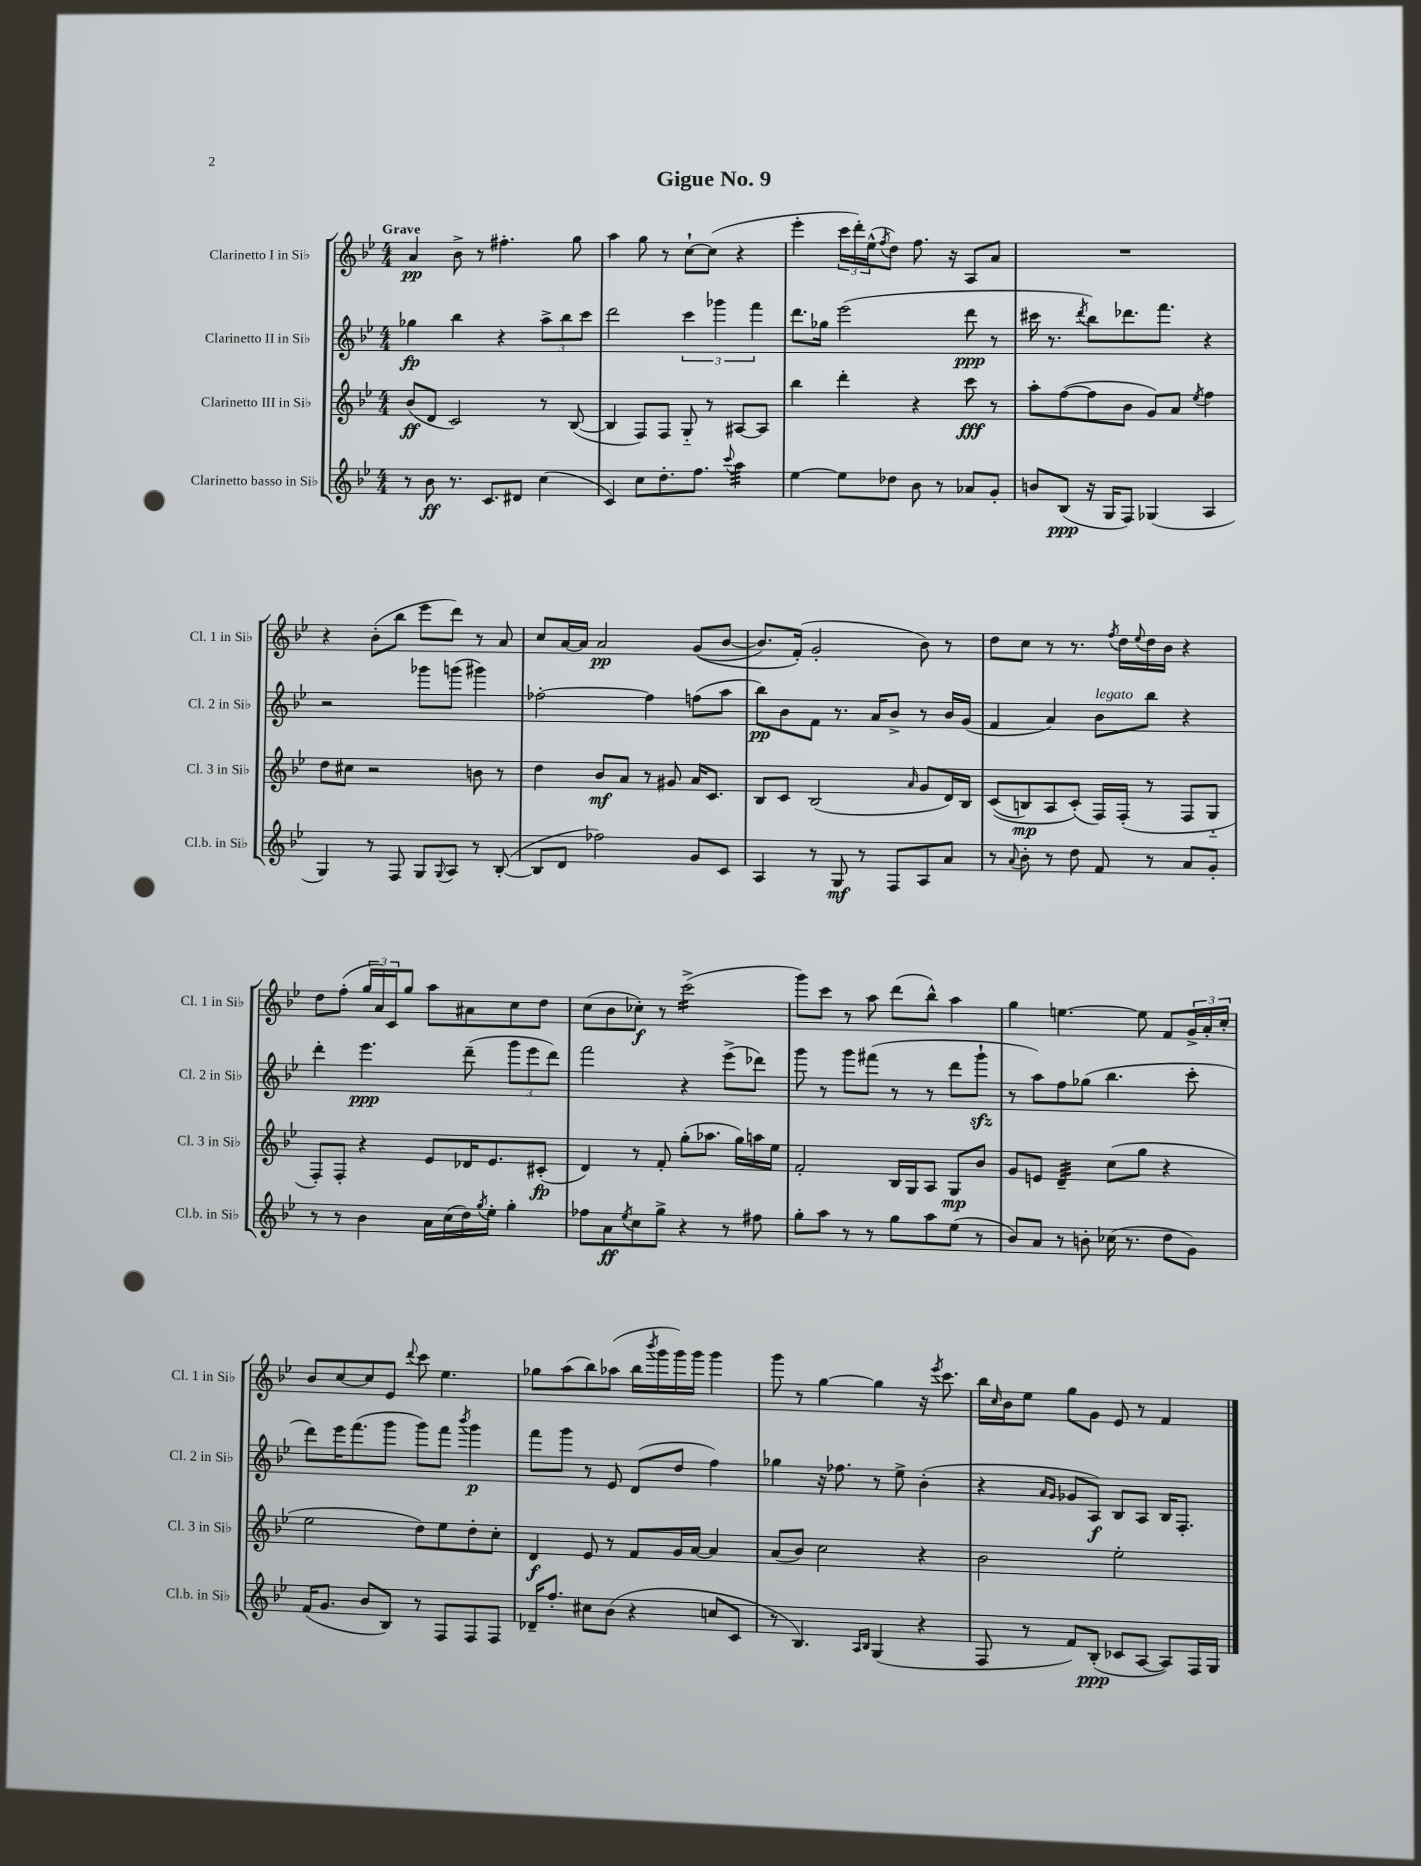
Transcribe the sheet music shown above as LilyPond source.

\header { title = "Gigue No. 9" }
<<
\new StaffGroup <<
\new Staff = "s0" \with { instrumentName = "Clarinetto I in Sib" shortInstrumentName = "Cl. 1 in Sib" } {
    \clef treble \key bes \major \numericTimeSignature \time 4/4 \tempo "Grave"
    a'4\pp bes'8-> r8 fis''4.-. g''8 |
    a''4 g''8 r8 c''8~-! c''8( r4 |
    ees'''4-. \tuplet 3/2 { c'''16 d'''16-.) ees''16-^( } \acciaccatura { f''8 } d''8) f''8. r16 a8 a'8 |
    R1 |
    r4 bes'8-.( bes''8 ees'''8 d'''8) r8 a'8 |
    c''8 a'16~ a'16 a'2\pp g'8(\( bes'8~ |
    bes'8.) f'16-.(\) g'2-. bes'8) r8 |
    d''8 c''8 r8 r8. \acciaccatura { f''8 } d''16 \appoggiatura { ees''8 } d''16 bes'16 r4 |
    d''8 f''8-.( \tuplet 3/2 { g''16 a'16) c'16 } g''8 a''8 ais'8 c''8 d''8 |
    c''8( bes'8 ces''8-.\f) r8 c'''2:16->( |
    g'''8) c'''8 r8 a''8 d'''8( bes''8-^) a''4 |
    g''4 e''4.~ e''8 f'8 \tuplet 3/2 { g'16-> a'16-. c''16-. } |
    bes'8 c''8~ c''8 ees'8 \appoggiatura { d'''8 } c'''8 ees''4. |
    ges''8 a''8( bes''8) aes''8( bes''16 \acciaccatura { bes'''8 } g'''16 g'''16) g'''16 g'''4 |
    g'''8 r8 g''4~ g''4 r16 \acciaccatura { ees'''8 } c'''8. |
    bes''16 \grace { c''16 } bes'16 ees''8 g''8 g'8 ees'8 r8 f'4 \bar "|." |
}
\new Staff = "s1" \with { instrumentName = "Clarinetto II in Sib" shortInstrumentName = "Cl. 2 in Sib" } {
    \clef treble \key bes \major \numericTimeSignature \time 4/4
    ges''4\fp bes''4 r4 \tuplet 3/2 { a''8-> bes''8 c'''8 } |
    d'''2 \tuplet 3/2 { c'''4 ges'''4 f'''4 } |
    d'''8. ges''16 ees'''2( d'''8\ppp r8 |
    cis'''16 r8. \acciaccatura { d'''8 } bes''8) des'''8. f'''8. r4 |
    r2 ges'''8 g'''8( gis'''4) |
    fes''2~-. fes''4 f''8( a''8 |
    bes''8\pp) bes'8 f'8 r8. a'16 bes'8-> r8 bes'16 g'16( |
    f'4 a'4) bes'8^\markup { \italic "legato" } bes''8 r4 |
    d'''4-. ees'''4.\ppp d'''8--( \tuplet 3/2 { g'''8 ees'''8 d'''8) } |
    f'''2 r4 ees'''8->( des'''8) |
    g'''8 r8 g'''8 fis'''8( r8 r8 d'''8 g'''8-!\sfz |
    r8 a''8) f''8 ges''8( bes''4. c'''8-. |
    d'''8) ees'''16 f'''8.( g'''8 g'''8) f'''8 \acciaccatura { bes'''8 } g'''4\p |
    f'''8 g'''8 r8 ees'8 d'8( d''8 f''4) |
    ges''4 r16 fes''8. r8 ees''8-> bes'4-.( |
    r4 \grace { a'16 g'16 } ges'8 a8\f) bes8 a8 bes16 f8.-. \bar "|." |
}
\new Staff = "s2" \with { instrumentName = "Clarinetto III in Sib" shortInstrumentName = "Cl. 3 in Sib" } {
    \clef treble \key bes \major \numericTimeSignature \time 4/4
    bes'8\ff( d'8 c'2) r8 bes8~( |
    bes4 f8) f8 g8-_ r8 ais8~ ais8 |
    bes''4 d'''4-. r4 c'''8\fff r8 |
    a''8-. f''8~( f''8 bes'8 g'8) a'8 \acciaccatura { ees''8 } f''4 |
    d''8 cis''8 r2 b'8 r8 |
    d''4 bes'8\mf a'8 r8 gis'8 a'16 c'8. |
    bes8 c'8 bes2( \grace { a'16 } g'8 d'16) bes16 |
    c'8(\( b8\mp) a8 c'8-.(\) f16) f16-.( r8 f8 g8-_ |
    f8-.) f8-. r4 ees'8 des'16 ees'8. cis'8-.\fp( |
    d'4) r8 f'8-. g''8-.( aes''8. g''16) a''16 ees''16 |
    f'2-. bes16 g16 a8 g8\mp bes'8 |
    g'8 e'8 d'4:32-- c''8( g''8 r4 |
    ees''2 d''8) ees''8 d''8-. c''8-. |
    d'4\f ees'8 r8 f'8 g'16 a'16~ a'4 |
    a'8( bes'8) c''2 r4 |
    bes'2 ees''2-. \bar "|." |
}
\new Staff = "s3" \with { instrumentName = "Clarinetto basso in Sib" shortInstrumentName = "Cl.b. in Sib" } {
    \clef treble \key bes \major \numericTimeSignature \time 4/4
    r8 bes'8\ff r8. c'8. dis'8 c''4( |
    c'4) c''8 d''8.-. f''8. \appoggiatura { c'''8 } a''4:32 |
    ees''4~ ees''8 des''8 bes'8 r8 aes'8 g'8-. |
    b'8 bes8\ppp( r16 g16 f8) ges4( a4 |
    g4) r8 f8 g8 \appoggiatura { g8 } a8 r8 bes8~-.( |
    bes8 d'8 fes''2) g'8 c'8 |
    a4 r8 g8\mf r8 f8 a8 a'8 |
    r8 \appoggiatura { a'8 } bes'8-. r8 d''8 f'8 r8 a'8 g'8-. |
    r8 r8 bes'4 a'16 c''16( d''16) \acciaccatura { g''8 } ees''16-. g''4-. |
    fes''8 a'8\ff \acciaccatura { ees''8 } c''8 g''8-> r4 r8 fis''8 |
    g''8-. a''8 r8 r8 g''8 a''8 ees''8( r8 |
    bes'8) a'8 r8 b'8-. ces''16( r8. d''8 g'8) |
    f'16( g'8. bes'8 bes8) r8 f8 f8 f8 |
    des'16-- f''8.-. cis''8 bes'8( r4 c''8 c'8 |
    r8 bes4.) \grace { a16 bes16 } g4( r4 |
    f8 r8 f'8) bes8-.\ppp( ces'8 a8~ a8) f16 g16 \bar "|." |
}
>>
>>
\layout { \context { \Score \remove "Bar_number_engraver" } }
